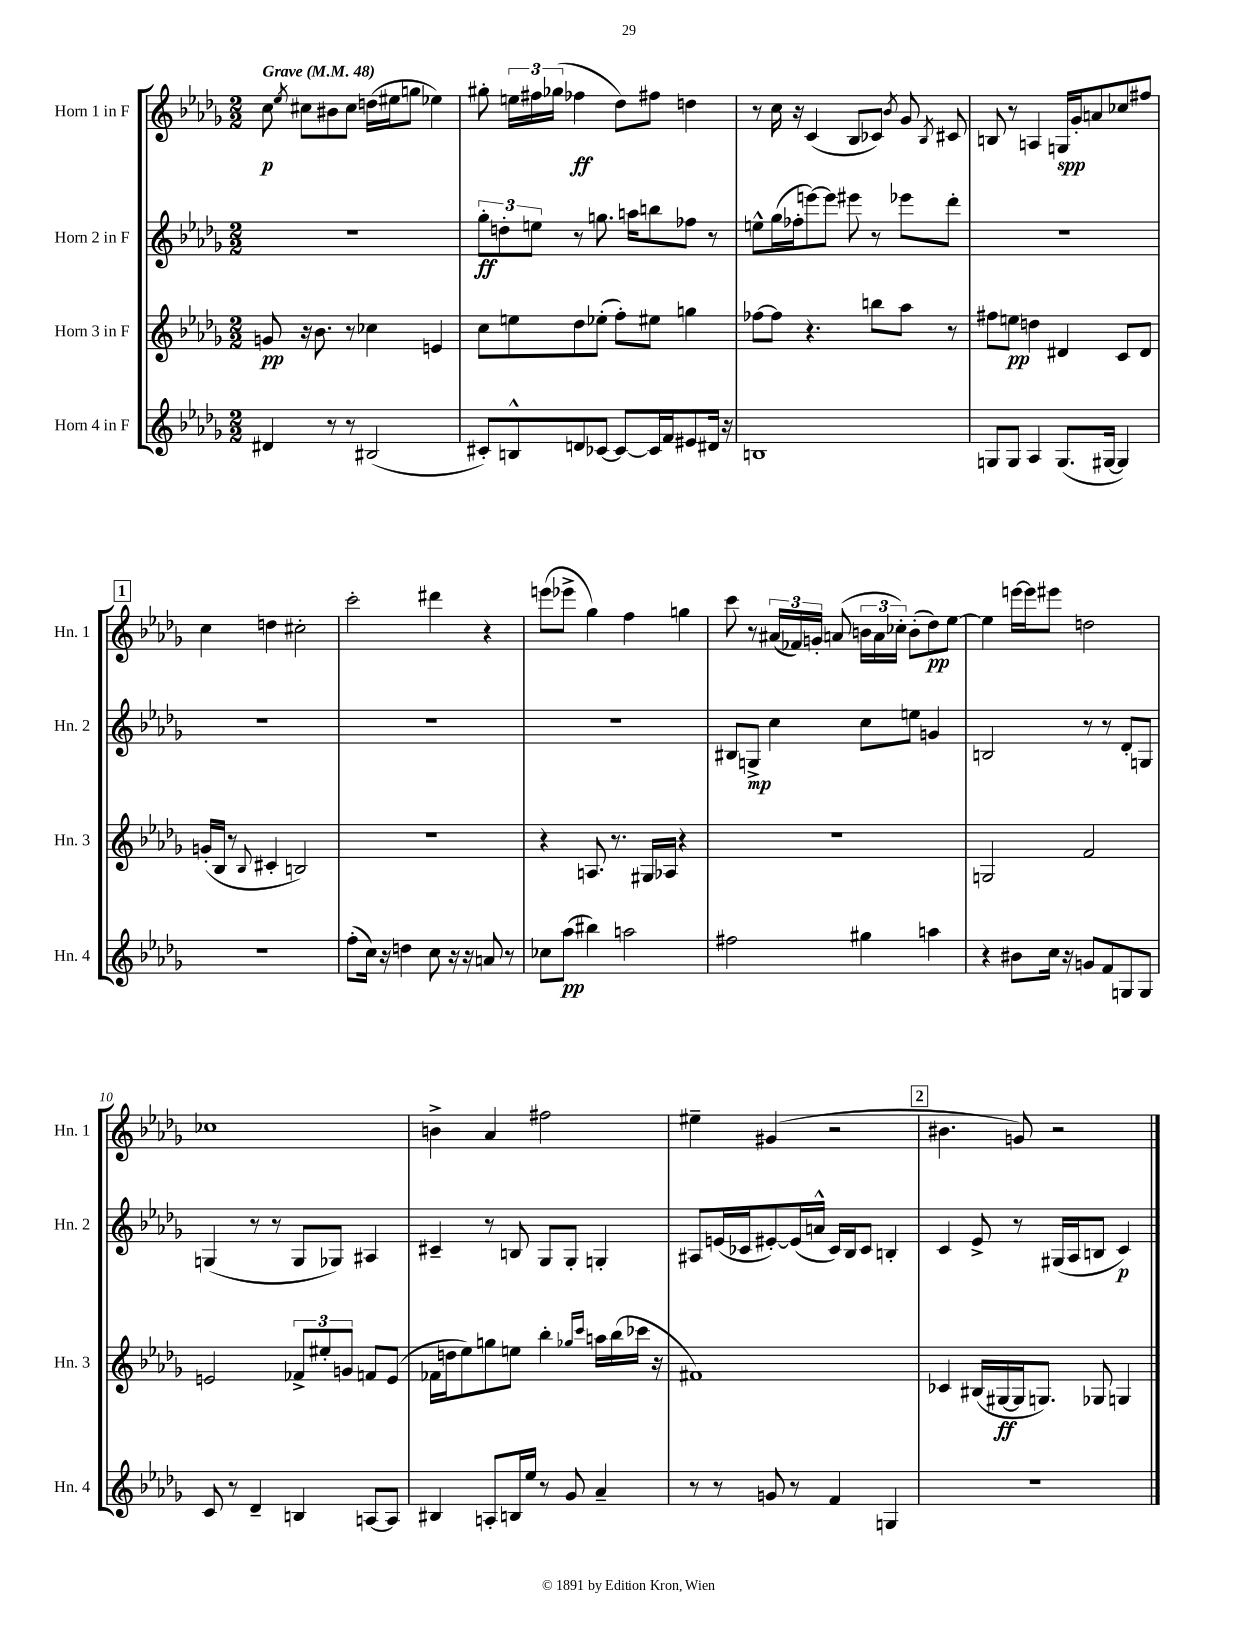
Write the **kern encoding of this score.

**kern	**dynam	**kern	**dynam	**kern	**dynam	**kern	**dynam
*part4	*part4	*part3	*part3	*part2	*part2	*part1	*part1
*staff4	*staff4	*staff3	*staff3	*staff2	*staff2	*staff1	*staff1
*I"Horn 4 in F	*	*I"Horn 3 in F	*	*I"Horn 2 in F	*	*I"Horn 1 in F	*
*I'Hn. 4	*	*I'Hn. 3	*	*I'Hn. 2	*	*I'Hn. 1	*
*clefG2	*	*clefG2	*	*clefG2	*	*clefG2	*
*k[b-e-a-d-g-]	*	*k[b-e-a-d-g-]	*	*k[b-e-a-d-g-]	*	*k[b-e-a-d-g-]	*
*M2/2	*	*M2/2	*	*M2/2	*	*M2/2	*
*MM48	*	*MM48	*	*MM48	*	*MM48	*
=1	=1	=1	=1	=1	=1	=1	=1
!	!	!	!	!	!	!LO:TX:a:B:t=Grave	!
4d#X/	.	8gn/	pp	1r	.	8cc\	p
.	.	.	.	.	.	8qee-/	.
.	.	16r	.	.	.	8cc#X\L	.
.	.	8.b-\	.	.	.	.	.
8r	.	.	.	.	.	8b#X\	.
8r	.	8r	.	.	.	8cc#\J	.
(2B#X/	.	4cc-X\	.	.	.	(16ddn\LL	.
.	.	.	.	.	.	16ee#X\J	.
.	.	.	.	.	.	8ggn\J	.
.	.	4en/	.	.	.	4ee-X\)	.
=2	=2	=2	=2	=2	=2	=2	=2
8c#X'/L)	.	8cc\L	.	12gg-'\L	ff	8gg#X'\	.
.	.	.	.	12ddn'\	.	.	.
8Bn^^/	.	8een\	.	.	.	24een\LL	.
.	.	.	.	12een\J	.	24ff#X\	.
.	.	.	.	.	.	(24gg-X\JJ	.
8dn/	.	8dd-\	.	8r	.	4ff-X\	ff
[8c-X/J	.	(8ee-X'\J	.	8.ggn\	.	.	.
8c-/L_	.	8ff'\L)	.	.	.	8dd-\L)	.
.	.	.	.	16aan\KL	.	.	.
16c-/L]	.	8ee#X\J	.	8bbn\	.	8ff#X\J	.
16f/J	.	.	.	.	.	.	.
8e#X/	.	4ggn\	.	8ff-X\J	.	4ddn\	.
16d#X/Jk	.	.	.	8r	.	.	.
16r	.	.	.	.	.	.	.
=3	=3	=3	=3	=3	=3	=3	=3
1Bn	.	[8ff-X\L	.	8een^^\L	.	8r	.
.	.	8ff-\J]	.	(16gg-\L	.	16cc\	.
.	.	.	.	16ff-X'\J	.	16r	.
.	.	4.r	.	[8eeen\)	.	(4c/	.
.	.	.	.	8eee\J]	.	.	.
.	.	.	.	8eee#X\	.	8B-/L	.
.	.	8bbn\L	.	8r	.	8c-X/J)	.
.	.	.	.	.	.	8qb-/	.
.	.	8aa-\J	.	8eee-X\L	.	8g-/	.
.	.	.	.	.	.	8qB-/	.
.	.	8r	.	8ddd-'\J	.	8c#X/	.
=4	=4	=4	=4	=4	=4	=4	=4
8Gn/L	.	8ff#X\L	.	1r	.	8Bn/	.
8G/J	.	8een\J	pp	.	.	8r	.
4A-/	.	4ddn\	.	.	.	4An/	.
(8.G/L	.	4d#X/	.	.	.	16Gn/LL	spp
.	.	.	.	.	.	16g-'/J	.
.	.	.	.	.	.	8an/	.
[16G#X/Jk	.	.	.	.	.	.	.
4G#/])	.	8c/L	.	.	.	8cc-X/	.
.	.	8d#/J	.	.	.	8ff#X/J	.
!!LO:LB:g=z
!!LO:REH:place=s1:t=1
=5	=5	=5	=5	=5	=5	=5	=5
1r	.	(16gn'/LL	.	1r	.	4cc\	.
.	.	16B-/JJ	.	.	.	.	.
.	.	8r	.	.	.	.	.
.	.	8qqB-/	.	.	.	.	.
.	.	4c#X'/	.	.	.	4ddn\	.
.	.	2Bn/)	.	.	.	2cc#X'\	.
=6	=6	=6	=6	=6	=6	=6	=6
(8ff'\L	.	1r	.	1r	.	2ccc'\	.
16cc\Jk)	.	.	.	.	.	.	.
16r	.	.	.	.	.	.	.
4ddn\	.	.	.	.	.	.	.
8cc\	.	.	.	.	.	4ddd#X\	.
16r	.	.	.	.	.	.	.
16r	.	.	.	.	.	.	.
8an/	.	.	.	.	.	4r	.
8r	.	.	.	.	.	.	.
=7	=7	=7	=7	=7	=7	=7	=7
8cc-X\L	.	4r	.	1r	.	(8eeen\L	.
(8aa-\J	pp	.	.	.	.	8eee-X^\J	.
4bb#X\)	.	8.An/	.	.	.	4gg-\)	.
.	.	8.r	.	.	.	.	.
2aan\	.	.	.	.	.	4ff\	.
.	.	16G#X/LL	.	.	.	.	.
.	.	16A-X/JJ	.	.	.	.	.
.	.	4r	.	.	.	4ggn\	.
=8	=8	=8	=8	=8	=8	=8	=8
2ff#X\	.	1r	.	8B#X/L	.	8ccc\	.
.	.	.	.	8Gn^/J	mp	8r	.
.	.	.	.	4cc\	.	(24a#X/LL	.
.	.	.	.	.	.	24f-X/)	.
.	.	.	.	.	.	24gn'/JJ	.
.	.	.	.	.	.	(8an/	.
4gg#X\	.	.	.	8cc\L	.	24bn\LL	.
.	.	.	.	.	.	24a\	.
.	.	.	.	.	.	24cc-X'\JJ)	.
.	.	.	.	8een\J	.	(8b'\L	.
4aan\	.	.	.	4gn/	.	8dd-\)	pp
.	.	.	.	.	.	[8ee-\J	.
=9	=9	=9	=9	=9	=9	=9	=9
4r	.	2Gn/	.	2Bn/	.	4ee-\]	.
8b#X\L	.	.	.	.	.	[16eeen\LL	.
.	.	.	.	.	.	16eee\J]	.
16cc\Jk	.	.	.	.	.	8eee#X\J	.
16r	.	.	.	.	.	.	.
8gn/L	.	2f/	.	8r	.	2ddn\	.
8f/	.	.	.	8r	.	.	.
8Gn/	.	.	.	8d-'/L	.	.	.
8G/J	.	.	.	8Gn/J	.	.	.
!!LO:LB:g=z
=10	=10	=10	=10	=10	=10	=10	=10
8c/	.	2en/	.	(4Gn/	.	1cc-X	.
8r	.	.	.	.	.	.	.
4d-~/	.	.	.	8r	.	.	.
.	.	.	.	8r	.	.	.
4Bn/	.	12f-X^/L	.	8G/L	.	.	.
.	.	12ee#X'/	.	.	.	.	.
.	.	.	.	8G-X/J)	.	.	.
.	.	12gn/J	.	.	.	.	.
[8An/L	.	8fn/L	.	4A#X/	.	.	.
8A/J]	.	(8e/J	.	.	.	.	.
=11	=11	=11	=11	=11	=11	=11	=11
4B#X/	.	16f-X\LL	.	4c#X~/	.	4bn^\	.
.	.	16ddn\J	.	.	.	.	.
.	.	8ee-\)	.	.	.	.	.
8An'/L	.	8ggn\	.	8r	.	4a-/	.
16Bn/L	.	8een\J	.	8Bn/	.	.	.
16ee-/JJ	.	.	.	.	.	.	.
8r	.	4bb-'\	.	8G-/L	.	2ff#X\	.
8g-/	.	.	.	8G-'/J	.	.	.
.	.	16qqgg-X/LL	.	.	.	.	.
.	.	16qqccc/JJ	.	.	.	.	.
4a-~/	.	16aan\LL	.	4Gn'/	.	.	.
.	.	(16bb-\	.	.	.	.	.
.	.	16ccc-X\JJ	.	.	.	.	.
.	.	16r	.	.	.	.	.
=12	=12	=12	=12	=12	=12	=12	=12
8r	.	1f#X)	.	8A#X/L	.	4ee#X~\	.
8r	.	.	.	(16en/L	.	.	.
.	.	.	.	16c-X/J	.	.	.
8gn/	.	.	.	[8e#X'/)	.	(4g#X/	.
8r	.	.	.	(16e#/L]	.	.	.
.	.	.	.	16an^^/JJ	.	.	.
4f/	.	.	.	16c-/LL)	.	2r	.
.	.	.	.	16B-/J	.	.	.
.	.	.	.	8c-/J	.	.	.
4Gn/	.	.	.	4Bn'/	.	.	.
!!LO:REH:place=s1:t=2
=13	=13	=13	=13	=13	=13	=13	=13
1r	.	4c-X/	.	4c/	.	4.b#X\	.
.	.	(16B#X/LL	.	8e-^/	.	.	.
.	.	[16G#X/	ff	.	.	.	.
.	.	16G#/J]	.	8r	.	8gn/)	.
.	.	8.Gn/J)	.	.	.	.	.
.	.	.	.	(16G#X/LL	.	2r	.
.	.	.	.	16A-/J	.	.	.
.	.	8G-X/	.	8Bn/J	.	.	.
.	.	4Gn/	.	4c/)	p	.	.
==	==	==	==	==	==	==	==
*-	*-	*-	*-	*-	*-	*-	*-
